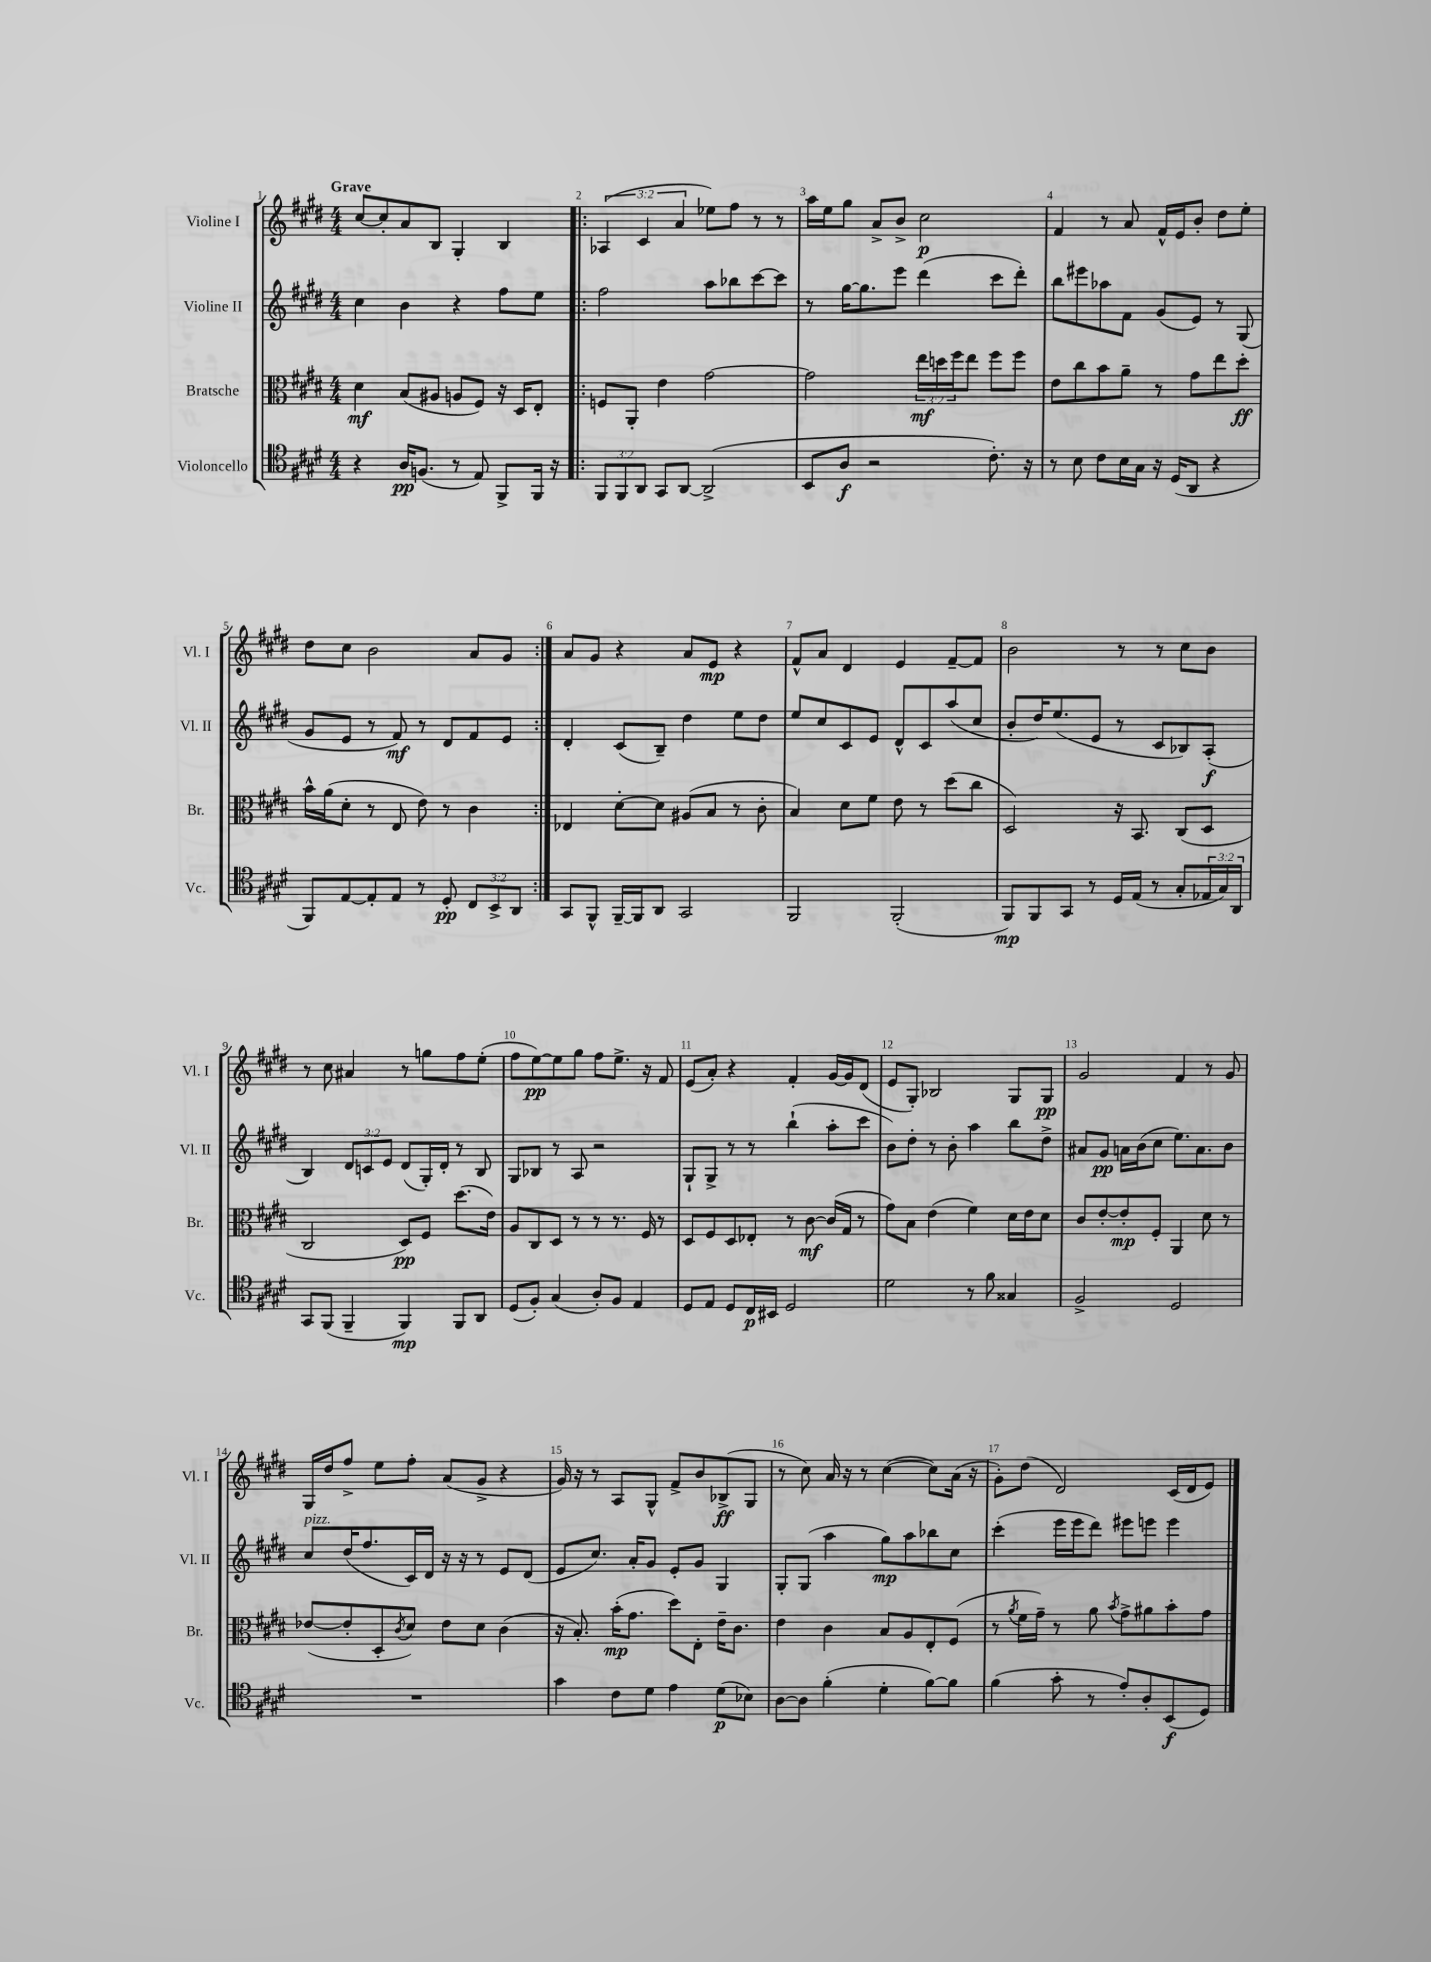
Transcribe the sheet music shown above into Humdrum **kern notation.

**kern	**dynam	**kern	**dynam	**kern	**dynam	**kern	**dynam
*part4	*part4	*part3	*part3	*part2	*part2	*part1	*part1
*staff4	*staff4	*staff3	*staff3	*staff2	*staff2	*staff1	*staff1
*I"Violoncello	*	*I"Bratsche	*	*I"Violine II	*	*I"Violine I	*
*I'Vc.	*	*I'Br.	*	*I'Vl. II	*	*I'Vl. I	*
*clefC4	*	*clefC3	*	*clefG2	*	*clefG2	*
*k[f#c#g#d#]	*	*k[f#c#g#d#]	*	*k[f#c#g#d#]	*	*k[f#c#g#d#]	*
*M4/4	*	*M4/4	*	*M4/4	*	*M4/4	*
=1	=1	=1	=1	=1	=1	=1	=1
!	!	!	!	!	!	!LO:TX:a:B:t=Grave	!
4r	.	4d#\	mf	4cc#\	.	[8cc#/L	.
.	.	.	.	.	.	8cc#'/]	.
16A/KL	pp	(8B/L	.	4b\	.	8a/	.
(8.Fn/J	.	.	.	.	.	.	.
.	.	8A#X/J	.	.	.	8B/J	.
8r	.	8An/L	.	4r	.	4G#'/	.
8E/)	.	8F#/J)	.	.	.	.	.
8FF#^/L	.	16r	.	8ff#\L	.	4B/	.
.	.	16D#/KL	.	.	.	.	.
16FF#/Jk	.	8E'/J	.	8ee\J	.	.	.
16r	.	.	.	.	.	.	.
=2!|:	=2!|:	=2!|:	=2!|:	=2!|:	=2!|:	=2!|:	=2!|:
12FF#/L	.	8Fn/L	.	2ff#\	.	(6A-X/	.
12FF#/	.	.	.	.	.	.	.
.	.	8AA'/J	.	.	.	.	.
12AA/J	.	.	.	.	.	6c#/	.
8GG#/L	.	4e\	.	.	.	.	.
.	.	.	.	.	.	6a/	.
[8AA/J	.	.	.	.	.	.	.
(2AA^/]	.	[2g#\	.	8aa\L	.	8ee-X\L)	.
.	.	.	.	8bb-X\	.	8ff#\J	.
.	.	.	.	[8ccc#\	.	8r	.
.	.	.	.	8ccc#\J]	.	8r	.
=3	=3	=3	=3	=3	=3	=3	=3
8BB/L	.	2g#\]	.	8r	.	16aa\LL	.
.	.	.	.	.	.	16ee\J	.
8A/J	f	.	.	[16gg#\KL	.	8gg#\J	.
.	.	.	.	8.gg#\]	.	.	.
2r	.	.	.	.	.	8a^/L	.
.	.	.	.	8eee\J	.	8b^/J	.
.	.	24ee\LL	mf	(4ddd#\	.	2cc#\	p
.	.	24ddn\	.	.	.	.	.
.	.	24ff#\J	.	.	.	.	.
.	.	8ee\J	.	.	.	.	.
8.c#'\)	.	8ff#\L	.	8ccc#\L	.	.	.
.	.	8ff#\J	.	8ddd#'\J)	.	.	.
16r	.	.	.	.	.	.	.
=4	=4	=4	=4	=4	=4	=4	=4
8r	.	8e\L	.	8bb\L	.	4f#/	.
8B\	.	8cc#\	.	8eee#X\	.	.	.
8c#\L	.	8b\	.	8aa-X\	.	8r	.
16B\L	.	8a~\J	.	8f#\J	.	8a/	.
16G#\JJ	.	.	.	.	.	.	.
16r	.	8r	.	(8g#/L	.	16f#^^/LL	.
(16D#/KL	.	.	.	.	.	16e/J	.
8AA/J	.	8g#\L	.	8e/J)	.	8b'/J	.
4r	.	8ee\	.	8r	.	8dd#\L	.
.	.	8dd#'\J	ff	(8G#/	.	8ee'\J	.
!!LO:LB:g=z
=5	=5	=5	=5	=5	=5	=5	=5
8FF#/L)	.	16b^^\LL	.	8g#/L	.	8dd#\L	.
.	.	(16a\J	.	.	.	.	.
[8E/	.	8d#'\J	.	8e/J	.	8cc#\J	.
8E'/]	.	8r	.	8r	.	2b\	.
8E/J	.	8E/	.	8f#/)	mf	.	.
8r	.	8e\)	.	8r	.	.	.
8D#'/	pp	8r	.	8d#/L	.	.	.
12C#/L	.	4c#\	.	8f#/	.	8a/L	.
12BB^/	.	.	.	.	.	.	.
.	.	.	.	8e/J	.	8g#/J	.
12AA/J	.	.	.	.	.	.	.
=6:|!	=6:|!	=6:|!	=6:|!	=6:|!	=6:|!	=6:|!	=6:|!
8GG#/L	.	4E-X/	.	4d#'/	.	8a/L	.
8FF#^^/J	.	.	.	.	.	8g#/J	.
[16FF#~/LL	.	[8d#'\L	.	(8c#/L	.	4r	.
16FF#/J]	.	.	.	.	.	.	.
8AA/J	.	8d#\J]	.	8B~/J)	.	.	.
2GG#/	.	(8A#X/L	.	4dd#\	.	8a/L	.
.	.	8B/J	.	.	.	8e/J	mp
.	.	8r	.	8ee\L	.	4r	.
.	.	8c#'\	.	8dd#\J	.	.	.
=7	=7	=7	=7	=7	=7	=7	=7
2FF#/	.	4B/)	.	8ee/L	.	8f#^^/L	.
.	.	.	.	8cc#/	.	8a/J	.
.	.	8d#\L	.	8c#/	.	4d#/	.
.	.	8f#\J	.	8e/J	.	.	.
(2FF#'/	.	8e\	.	8d#^^/L	.	4e/	.
.	.	8r	.	8c#/	.	.	.
.	.	(8dd#\L	.	(8aa/	.	[8f#~/L	.
.	.	8cc#\J	.	8cc#/J	.	8f#/J]	.
=8	=8	=8	=8	=8	=8	=8	=8
8FF#/L)	mp	2D#/)	.	8b'/L	.	2b\	.
8FF#/	.	.	.	16dd#/K)	.	.	.
.	.	.	.	(8.ee/	.	.	.
8GG#/J	.	.	.	.	.	.	.
8r	.	.	.	8e/J	.	.	.
16D#/LL	.	16r	.	8r	.	8r	.
(16E/JJ	.	8.BB/	.	.	.	.	.
8r	.	.	.	8c#/L	.	8r	.
8G#'/L	.	(8C#/L	.	8B-X/)	.	8cc#\L	.
24E-X/L	.	8D#/J	.	(8A'/J	f	8b\J	.
24G#/)	.	.	.	.	.	.	.
24AA/JJ	.	.	.	.	.	.	.
!!LO:LB:g=z
=9	=9	=9	=9	=9	=9	=9	=9
8GG#/L	.	2C#/	.	4B/)	.	8r	.
(8FF#/J	.	.	.	.	.	8cc#\	.
4FF#~/	.	.	.	12d#/L	.	4a#X/	.
.	.	.	.	12cn/	.	.	.
.	.	.	.	12e/J	.	.	.
4FF#/)	mp	8D#/L)	pp	(8d#/L	.	8r	.
.	.	8F#/J	.	16G#'/L)	.	8ggn\L	.
.	.	.	.	16d#'/JJ	.	.	.
8FF#/L	.	(8.dd#\L	.	8r	.	8ff#\	.
8AA/J	.	.	.	8B/	.	(8ee'\J	.
.	.	16e\Jk)	.	.	.	.	.
=10	=10	=10	=10	=10	=10	=10	=10
(8D#/L	.	8A/L	.	8G#/L	.	8ff#\L	.
8F#'/J)	.	8C#/	.	8B-X/J	.	[8ee\)	pp
(4G#/	.	8D#/J	.	8r	.	8ee\]	.
.	.	8r	.	8A/	.	8gg#\J	.
8A'/L)	.	8r	.	2r	.	8ff#\L	.
8F#/J	.	8.r	.	.	.	8.ee^\J	.
4E/	.	.	.	.	.	.	.
.	.	16F#/	.	.	.	16r	.
.	.	8r	.	.	.	8f#/	.
=11	=11	=11	=11	=11	=11	=11	=11
8D#/L	.	8D#/L	.	8G#`/L	.	(8e/L	.
8E/J	.	8F#/	.	8G#^/J	.	8a'/J)	.
8D#/L	.	8D#/	.	8r	.	4r	.
16C#/L	p	8E-X'/J	.	8r	.	.	.
16BB#X/JJ	.	.	.	.	.	.	.
2D#/	.	8r	.	(4bb`\	.	4f#'/	.
.	.	[8c#\	mf	.	.	.	.
.	.	(16c#/LL]	.	8aa'\L	.	[16g#/LL	.
.	.	16G#/JJ	.	.	.	16g#/J]	.
.	.	8r	.	8ccc#\J	.	(8d#/J	.
=12	=12	=12	=12	=12	=12	=12	=12
2d#\	.	8g#\L)	.	8b\L)	.	8e/L	.
.	.	8B\J	.	8dd#'\J	.	8G#'/J)	.
.	.	(4e\	.	8r	.	2B-X/	.
.	.	.	.	8b'\	.	.	.
8r	.	4f#\)	.	4aa\	.	.	.
8f#\	.	.	.	.	.	.	.
4G##X/	.	16d#\LL	.	8bb\L	.	8G#/L	.
.	.	16e\J	.	.	.	.	.
.	.	8d#\J	.	8dd#^\J	.	8G#/J	pp
=13	=13	=13	=13	=13	=13	=13	=13
2F#^/	.	8c#/L	.	8a#X/L	.	2g#/	.
.	.	[8e'/	.	8g#/J	pp	.	.
.	.	8e'/]	mp	16an\LL	.	.	.
.	.	.	.	(16b\J	.	.	.
.	.	8F#'/J	.	8cc#\J	.	.	.
2D#/	.	4AA/	.	8.ee\L)	.	4f#/	.
.	.	.	.	8.a\	.	.	.
.	.	8d#\	.	.	.	8r	.
.	.	8r	.	8b\J	.	8g#/	.
!!LO:LB:g=z
=14	=14	=14	=14	=14	=14	=14	=14
!	!	!	!	!LO:TX:a:i:t=pizz.	!	!	!
1r	.	([8e-X/L	.	8cc#/L	.	16G#/LL	.
.	.	.	.	.	.	16dd#/J	.
.	.	8e-'/]	.	(16dd#/K	.	8ff#^/J	.
.	.	.	.	8.ff#/	.	.	.
.	.	8D#'/	.	.	.	8ee\L	.
.	.	8qc#/	.	.	.	.	.
.	.	8d#/J)	.	16c#/L)	.	8ff#'\J	.
.	.	.	.	16d#/JJ	.	.	.
.	.	8e-\L	.	16r	.	(8a/L	.
.	.	.	.	16r	.	.	.
.	.	8d#\J	.	8r	.	8g#^/J	.
.	.	(4c#\	.	8e/L	.	4r	.
.	.	.	.	(8d#/J	.	.	.
=15	=15	=15	=15	=15	=15	=15	=15
4g#\	.	16r	.	8e/L	.	16g#/)	.
.	.	8.B'/)	.	.	.	16r	.
.	.	.	.	8.cc#/J)	.	8r	.
8c#\L	.	(16b'\KL	mp	.	.	8A/L	.
.	.	8.g#\J	.	16a'/KL	.	.	.
8d#\J	.	.	.	8g#/J	.	8G#^^/J	.
4e\	.	8dd#\L)	.	8e'/L	.	8f#^/L	.
.	.	8E'\J	.	8g#/J	.	8b/	.
(8d#\L	p	16e~\KL	.	4G#/	.	(8B-X^/	ff
.	.	8.c#\J	.	.	.	.	.
8B-X\J)	.	.	.	.	.	8G#/J	.
=16	=16	=16	=16	=16	=16	=16	=16
[8A\L	.	4e\	.	8G#'/L	.	8r	.
8A\J]	.	.	.	(8G#/J	.	8cc#\)	.
(4f#'\	.	4c#\	.	4aa\	.	16a/	.
.	.	.	.	.	.	16r	.
.	.	.	.	.	.	8r	.
4d#'\	.	8B/L	.	8gg#\L)	mp	([4cc#\	.
.	.	8A/	.	8aa\	.	.	.
[8f#\L)	.	8E'/	.	8bb-X\	.	8cc#\L])	.
8f#\J]	.	(8F#/J	.	8cc#\J	.	(16a\Jk	.
.	.	.	.	.	.	16r	.
=17	=17	=17	=17	=17	=17	=17	=17
(4f#\	.	8r	.	(4ccc#'\	.	8g#'\L)	.
.	.	8qa/	.	.	.	.	.
.	.	16f#\LL	.	.	.	(8dd#\J	.
.	.	16g#~\JJ)	.	.	.	.	.
8g#'\	.	8r	.	16eee\LL	.	2d#/)	.
.	.	.	.	16eee\J	.	.	.
8r	.	8a\	.	8ddd#\J)	.	.	.
.	.	8qb/	.	.	.	.	.
8e'/L)	.	8g#^\L	.	8eee#X\L	.	.	.
8A'/	.	8a#X\	.	8eeen\J	.	.	.
(8BB/	f	8b'\	.	4eee\	.	(16c#/LL	.
.	.	.	.	.	.	16d#/J	.
8D#/J)	.	8g#\J	.	.	.	8e/J)	.
==	==	==	==	==	==	==	==
*-	*-	*-	*-	*-	*-	*-	*-
